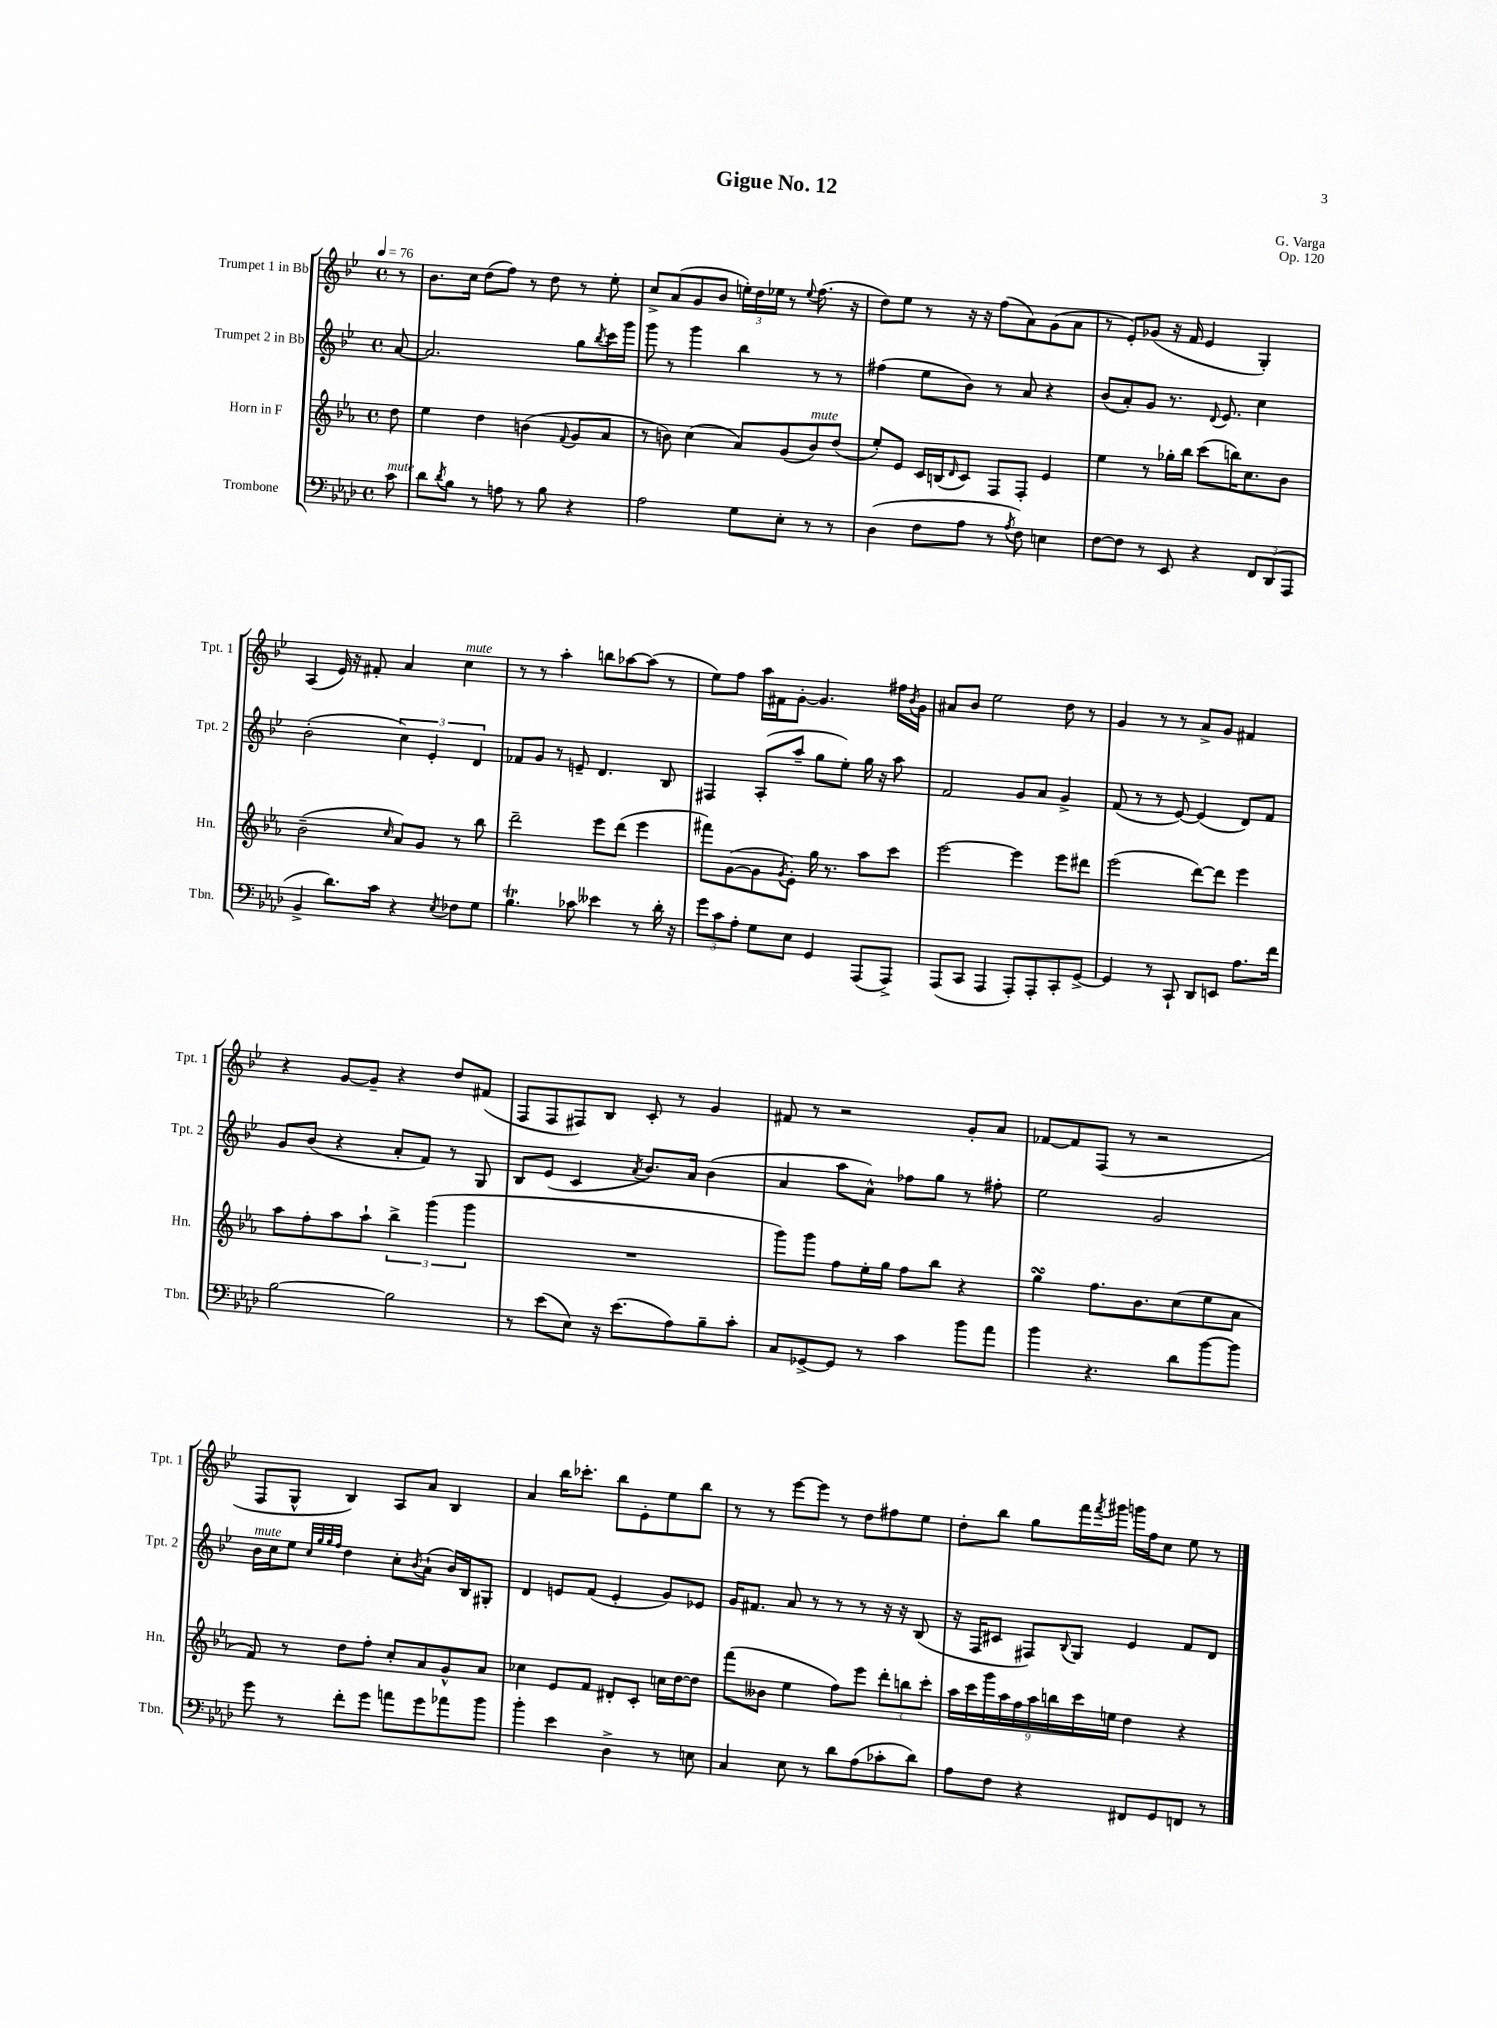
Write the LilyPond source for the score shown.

\header { title = "Gigue No. 12" composer = "G. Varga" opus = "Op. 120" }
<<
\new StaffGroup <<
\new Staff = "s0" \with { instrumentName = "Trumpet 1 in Bb" shortInstrumentName = "Tpt. 1" } {
    \clef treble \key bes \major \defaultTimeSignature \time 4/4 \partial 8 \tempo 4 = 76
    r8 |
    bes'8. c''16 d''8( f''8) r8 d''8 r8 ees''8-. |
    c''8-> a'8( g'8 bes'8 \tuplet 3/2 { e''16-.) d''16 ees''16 } r8 \appoggiatura { ees''8 } f''8.( r16 |
    d''8) ees''8 r8 r16 r16 f''8( a'8) g'8( a'8 |
    r8 ees'8-.) ges'8( r16 f'16 ees'4 g4-.) |
    a4( ees'16) r16 fis'8-. a'4 c''4^\markup { \italic "mute" } |
    r8 r8 a''4-. b''8 aes''8~ aes''8( r8 |
    ees''8) f''8 a''16 fis'16 g'8~-. g'4. fis''16 \acciaccatura { bes'8 } g'16 |
    ais'8 bes'8 ees''2 d''8 r8 |
    g'4 r8 r8 a'8-> g'8 fis'4 |
    r4 g'8~ g'8-- r4 d''8 fis'8( |
    f8 f8 fis8) bes8 c'8-. r8 g'4 |
    fis'8 r8 r2 g'8-. a'8 |
    fes'8~ fes'8 f8( r8 r2 |
    f8 g8-^ bes4) a8 a'8 bes4 |
    a'4 bes''16 ces'''8.-. bes''8 ees'8-. ees''8 bes''8 |
    r8 r8 ees'''8~ ees'''8 r8 d''8 fis''8 ees''8 |
    d''8-. bes''8 g''8 f'''16 \acciaccatura { f'''8 } gis'''16 g'''16 f''16 c''8 ees''8 r8 \bar "|." |
}
\new Staff = "s1" \with { instrumentName = "Trumpet 2 in Bb" shortInstrumentName = "Tpt. 2" } {
    \clef treble \key bes \major \defaultTimeSignature \time 4/4 \partial 8
    a'8~ |
    a'2. g''8 \acciaccatura { bes''8 } c'''16 g'''16 |
    g'''8 r8 g'''4 bes''4 r8 r8 |
    fis''4( ees''8 bes'8) r8 a'8 r4 |
    bes'8( a'8-.) g'8 r8. \appoggiatura { d'8 } ees'8. c''4 |
    bes'2-.( \tuplet 3/2 { c''4) ees'4-. d'4 } |
    fes'8 g'8 r8 e'8-- d'4. bes8 |
    fis4 a8-.( a''8-- g''8 ees''8-.) g''16 r16 a''8 |
    f'2 g'8 a'8 g'4-> |
    f'8( r8 r8 ees'8~) ees'4( d'8) f'8 |
    g'8 bes'8( r4 a'8-. f'8) r8 g8 |
    bes8 ees'8( c'4 \acciaccatura { a'8 } bes'8.) a'16 bes'4( |
    a'4 a''8 a'8-^) fes''8 g''8 r8 fis''8-. |
    ees''2 g'2 |
    bes'16^\markup { \italic "mute" } c''16 ees''8 \grace { c''32 g''32 g''32 f''32 } d''4 c''8-. \acciaccatura { bes'8 } a'8-!( bes'16) bes16 gis8-. |
    d'4 e'8 f'8( e'4-. g'8) ees'8 |
    g'16 fis'8. a'8 r8 r8 r8 r16 r16 bes8( |
    r16 f16 cis'8 fis8) \appoggiatura { bes8 } g8 ees'4 f'8 d'8 \bar "|." |
}
\new Staff = "s2" \with { instrumentName = "Horn in F" shortInstrumentName = "Hn." } {
    \clef treble \key ees \major \defaultTimeSignature \time 4/4 \partial 8
    d''8 |
    ees''4 d''4 b'4( \appoggiatura { f'8 } g'8 aes'8 |
    r8 b'8) c''4( aes'8) g'8( b'8^\markup { \italic "mute" }) d''8( |
    ees''8-.) ees'8 c'16 b16( \grace { d'16 } c'8) f8 f8-. ees'4 |
    ees''4 r8 ges''16-. bes''16 c'''8( b''16) c''8. bes'8 |
    bes'2--( \grace { c''16 } aes'8) g'8 r8 bes''8 |
    d'''2-- ees'''8 d'''8( ees'''4 |
    fis'''8) g'8~( g'8 \acciaccatura { g'8 } ees'8-.) g''16 r8. aes''8 c'''8 |
    ees'''2~ ees'''4 ees'''8 dis'''8 |
    ees'''2( d'''8~) d'''8 ees'''4 |
    aes''8 f''8-. aes''8 aes''8-! \tuplet 3/2 { bes''4-> g'''4( g'''4 } |
    R1 |
    g'''8) g'''8 f''8 ees''16-. g''16 f''8 bes''8 r4 |
    g''4\turn f''8. bes'8. c''8( ees''8 aes'8 |
    f'8) r8 d''8 f''8-. c''8-. aes'8 g'8-^ aes'8 |
    ces''4 ees'8 f'8 dis'8-. c'8-. c''16 d''16~ d''8 |
    f'''8( beses'8 ees''4 f''8) ees'''8 \tuplet 3/2 { d'''8-. b''8 c'''8-. } |
    \tuplet 9/8 { aes''16 c'''16 g'''16 aes''16 f''16 aes''16 b''16 c'''16 e''16 } d''4 r4 \bar "|." |
}
\new Staff = "s3" \with { instrumentName = "Trombone" shortInstrumentName = "Tbn." } {
    \clef bass \key aes \major \defaultTimeSignature \time 4/4 \partial 8
    c'8^\markup { \italic "mute" } |
    des'8 \acciaccatura { des'8 } bes8 r8 a8 r8 bes8 r4 |
    aes2 g8 ees8-. r8 r8 |
    des4( f8 aes8 r8 \acciaccatura { aes8 } f8) e4 |
    f8~ f8 r8 ees,8 r4 \tuplet 3/2 { f,8 des,8( aes,,8 } |
    bes,4-> des'8.) c'16 r4 \acciaccatura { ees8 } fes8 g8 |
    bes4.\trill ces'8 eeses'4 r8 des'16-. r16 |
    \tuplet 3/2 { g'8 c'8 aes8-. } g8 ees8 g,4 aes,,8( aes,,8->) |
    aes,,8( c,8 aes,,4 aes,,8-.) aes,,8-. c,8-. g,8~-> |
    g,4 r8 c,8-! des,8 e,8 aes8. f'16 |
    bes2~ bes2 |
    r8 ees'8( ees8) r16 ees'8.( aes8) bes8-- c'8-. |
    c8 ges,8~-> ges,8 r8 c'4 bes'8 aes'8 |
    bes'4 r4. des'8 bes'8~ bes'8 |
    g'8 r8 f'8-. g'8 a'8 g'8 aes'8 bes'8 |
    bes'4-. ees'4 des4-> r8 e8 |
    c4 ees8 r8 des'8 aes8( ces'8-. des'8) |
    aes8 f8 r4 fis,8 g,8 f,8 r8 \bar "|." |
}
>>
>>
\layout { \context { \Score \remove "Bar_number_engraver" } }
